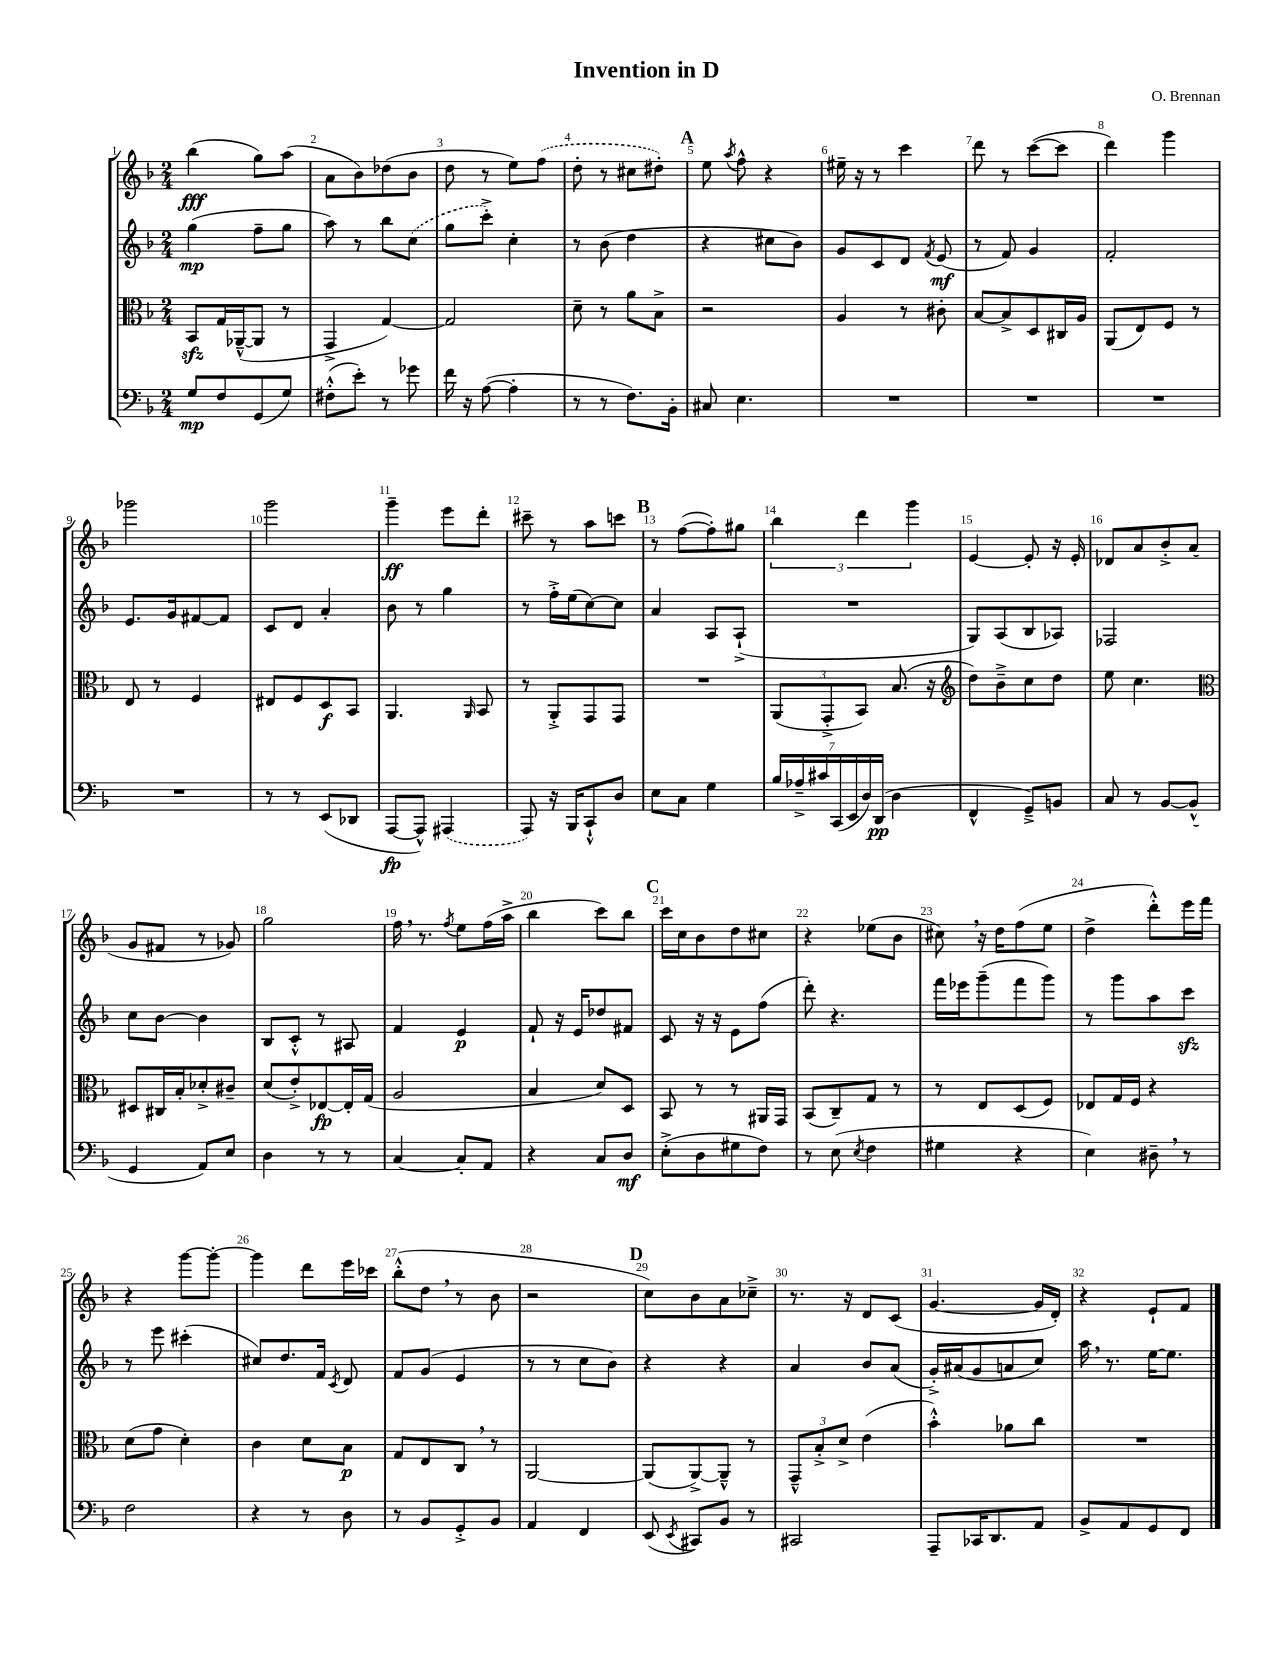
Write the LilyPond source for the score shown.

\header { title = "Invention in D" composer = "O. Brennan" }
<<
\new StaffGroup <<
\new Staff = "s0" {
    \clef treble \key f \major \numericTimeSignature \time 2/4
    \autoBeamOff bes''4\fff( g''8[) a''8]( |
    a'8[ bes'8) des''8( bes'8] |
    d''8 r8 e''8[) \once \slurDashed f''8]( |
    d''8-. r8 cis''8[ dis''8]-.) |
    \mark \markup { \bold "A" } e''8 \acciaccatura { a''8 } f''8-^ r4 |
    eis''16-- r16 r8 c'''4 |
    d'''8 r8 c'''8[~( c'''8] |
    d'''4) g'''4 |
    ges'''2 |
    g'''2 |
    g'''4--\ff e'''8[ d'''8]-. |
    cis'''8-- r8 a''8[ c'''8] |
    \mark \markup { \bold "B" } r8 f''8[~( f''8-.) gis''8] |
    \tuplet 3/2 { bes''4 d'''4 g'''4 } |
    e'4~ e'8-. r16 e'16-. |
    des'8[ a'8 bes'8-.-> a'8]( |
    g'8[ fis'8] r8 ges'8) |
    g''2 |
    f''16 \breathe r8. \acciaccatura { f''8 } e''8[ f''16( a''16]-> |
    bes''4 c'''8[) bes''8] |
    \mark \markup { \bold "C" } c'''16[ c''16 bes'8 d''8 cis''8] |
    r4 ees''8[( bes'8] |
    cis''8) \breathe r16 d''16[ f''8( e''8] |
    d''4-> d'''8[-.-^) e'''16 f'''16] |
    r4 g'''8[~ g'''8]~-. |
    g'''4 d'''8[ e'''16 ces'''16] |
    bes''8[-.-^( d''8] \breathe r8 bes'8 |
    r2 |
    \mark \markup { \bold "D" } c''8[) bes'8 a'8 ces''8]---> |
    r8. r16 d'8[ c'8]( |
    g'4.~ g'16[ d'16]-.) |
    r4 e'8[-! f'8] \bar "|." |
}
\new Staff = "s1" {
    \clef treble \key f \major \numericTimeSignature \time 2/4
    \autoBeamOff g''4\mp( f''8[-- g''8] |
    a''8) r8 bes''8[ \once \slurDashed c''8]( |
    g''8[ c'''8]-.->) c''4-. |
    r8 bes'8( d''4 |
    \mark \markup { \bold "A" } r4 cis''8[ bes'8]) |
    g'8[ c'8 d'8] \acciaccatura { f'8 } e'8\mf( |
    r8 f'8) g'4 |
    f'2-. |
    e'8.[ g'16 fis'8~ fis'8] |
    c'8[ d'8] a'4-. |
    bes'8 r8 g''4 |
    r8 f''16[-.-> e''16( c''8~) c''8] |
    \mark \markup { \bold "B" } a'4 a8[ a8]-!->( |
    R2 |
    g8[) a8( bes8 aes8]) |
    fes2 |
    c''8[ bes'8]~ bes'4 |
    bes8[ c'8]-.-^ r8 ais8 |
    f'4 e'4\p |
    f'8-! r16 e'16[ des''8 fis'8] |
    \mark \markup { \bold "C" } c'8 r16 r16 e'8[ f''8]( |
    d'''8-.) r4. |
    f'''16[ ees'''16 g'''8--( f'''8 g'''8]) |
    r8 g'''8[ a''8 c'''8]\sfz |
    r8 e'''8 cis'''4-.( |
    cis''8[) d''8. f'16] \acciaccatura { c'8 } d'8 |
    f'8[ g'8]( e'4 |
    r8 r8 c''8[ bes'8]) |
    \mark \markup { \bold "D" } r4 r4 |
    a'4 bes'8[ a'8]( |
    g'16[-.->) ais'16( g'8 a'8 c''8]) |
    a''16 \breathe r8. e''16[~ e''8.] \bar "|." |
}
\new Staff = "s2" {
    \clef alto \key f \major \numericTimeSignature \time 2/4
    \autoBeamOff bes,8[\sfz g16 aes,16~---^( aes,8] r8 |
    g,4-> g4~) |
    g2 |
    d'8-- r8 a'8[ bes8]-> |
    \mark \markup { \bold "A" } r2 |
    a4 r8 cis'8-. |
    bes8[~ bes8-> d8 cis16 a16] |
    a,8[( e8) f8] r8 |
    e8 r8 f4 |
    eis8[ f8 d8\f bes,8] |
    a,4. \grace { a,16 } bes,8 |
    r8 a,8[-.-> g,8 g,8] |
    \mark \markup { \bold "B" } R2 |
    \tuplet 3/2 { a,8[( g,8-.-> bes,8]) } bes8.( r16 |
    \clef treble d''8[) bes'8---> c''8 d''8] |
    e''8 c''4. |
    \clef alto dis8[ cis16 bes16-. des'8-.-> cis'8]-- |
    d'8[( e'8-.->) ees8~\fp ees16-. g16]( |
    a2 |
    bes4 d'8[) d8] |
    \mark \markup { \bold "C" } bes,8 r8 r8 ais,16[ g,16] |
    bes,8[( c8--) g8] r8 |
    r8 e8[ d8( f8]) |
    ees8[ g16 f16] r4 |
    d'8[( g'8] d'4-.) |
    c'4 d'8[ bes8]\p |
    g8[ e8 c8] \breathe r8 |
    a,2~ |
    \mark \markup { \bold "D" } a,8[( a,8~->) a,8]---^ r8 |
    \tuplet 3/2 { g,8[---^ bes8-.-> d'8]-> } e'4( |
    bes'4-.-^) aes'8[ c''8] |
    R2 \bar "|." |
}
\new Staff = "s3" {
    \clef bass \key f \major \numericTimeSignature \time 2/4
    \autoBeamOff g8[\mp f8 g,8( g8]) |
    fis8[-.-^( e'8]-.) r8 ges'8 |
    f'16 r16 a8~( a4-. |
    r8 r8 f8.[) bes,16]-. |
    \mark \markup { \bold "A" } cis8 e4. |
    R2 |
    R2 |
    R2 |
    R2 |
    r8 r8 e,8[( des,8] |
    a,,8[~\fp a,,8]-^) \once \slurDashed ais,,4( |
    a,,8) r16 bes,,16[ c,8-!-^ d8] |
    \mark \markup { \bold "B" } e8[ c8] g4 |
    \tuplet 7/4 { bes16[ aes16---> cis'16 c,16( e,16 d16) d,16]\pp( } d4 |
    f,4-^ g,8[--->) b,8] |
    c8 r8 bes,8[~ bes,8]-^( |
    g,4 a,8[) e8] |
    d4 r8 r8 |
    c4~ c8[-. a,8] |
    r4 c8[ d8]\mf |
    \mark \markup { \bold "C" } e8[-.->( d8 gis8 f8]) |
    r8 e8( \acciaccatura { e8 } f4 |
    gis4 r4 |
    e4) dis8-- \breathe r8 |
    f2 |
    r4 r8 d8 |
    r8 bes,8[ g,8-.-> bes,8] |
    a,4 f,4 |
    \mark \markup { \bold "D" } e,8( \acciaccatura { e,8 } cis,8[) bes,8] r8 |
    cis,2 |
    a,,8[-- ces,16 d,8. a,8] |
    bes,8[-> a,8 g,8 f,8] \bar "|." |
}
>>
>>
\layout { \context { \Score \override BarNumber.break-visibility = ##(#f #t #t) barNumberVisibility = #all-bar-numbers-visible } }
